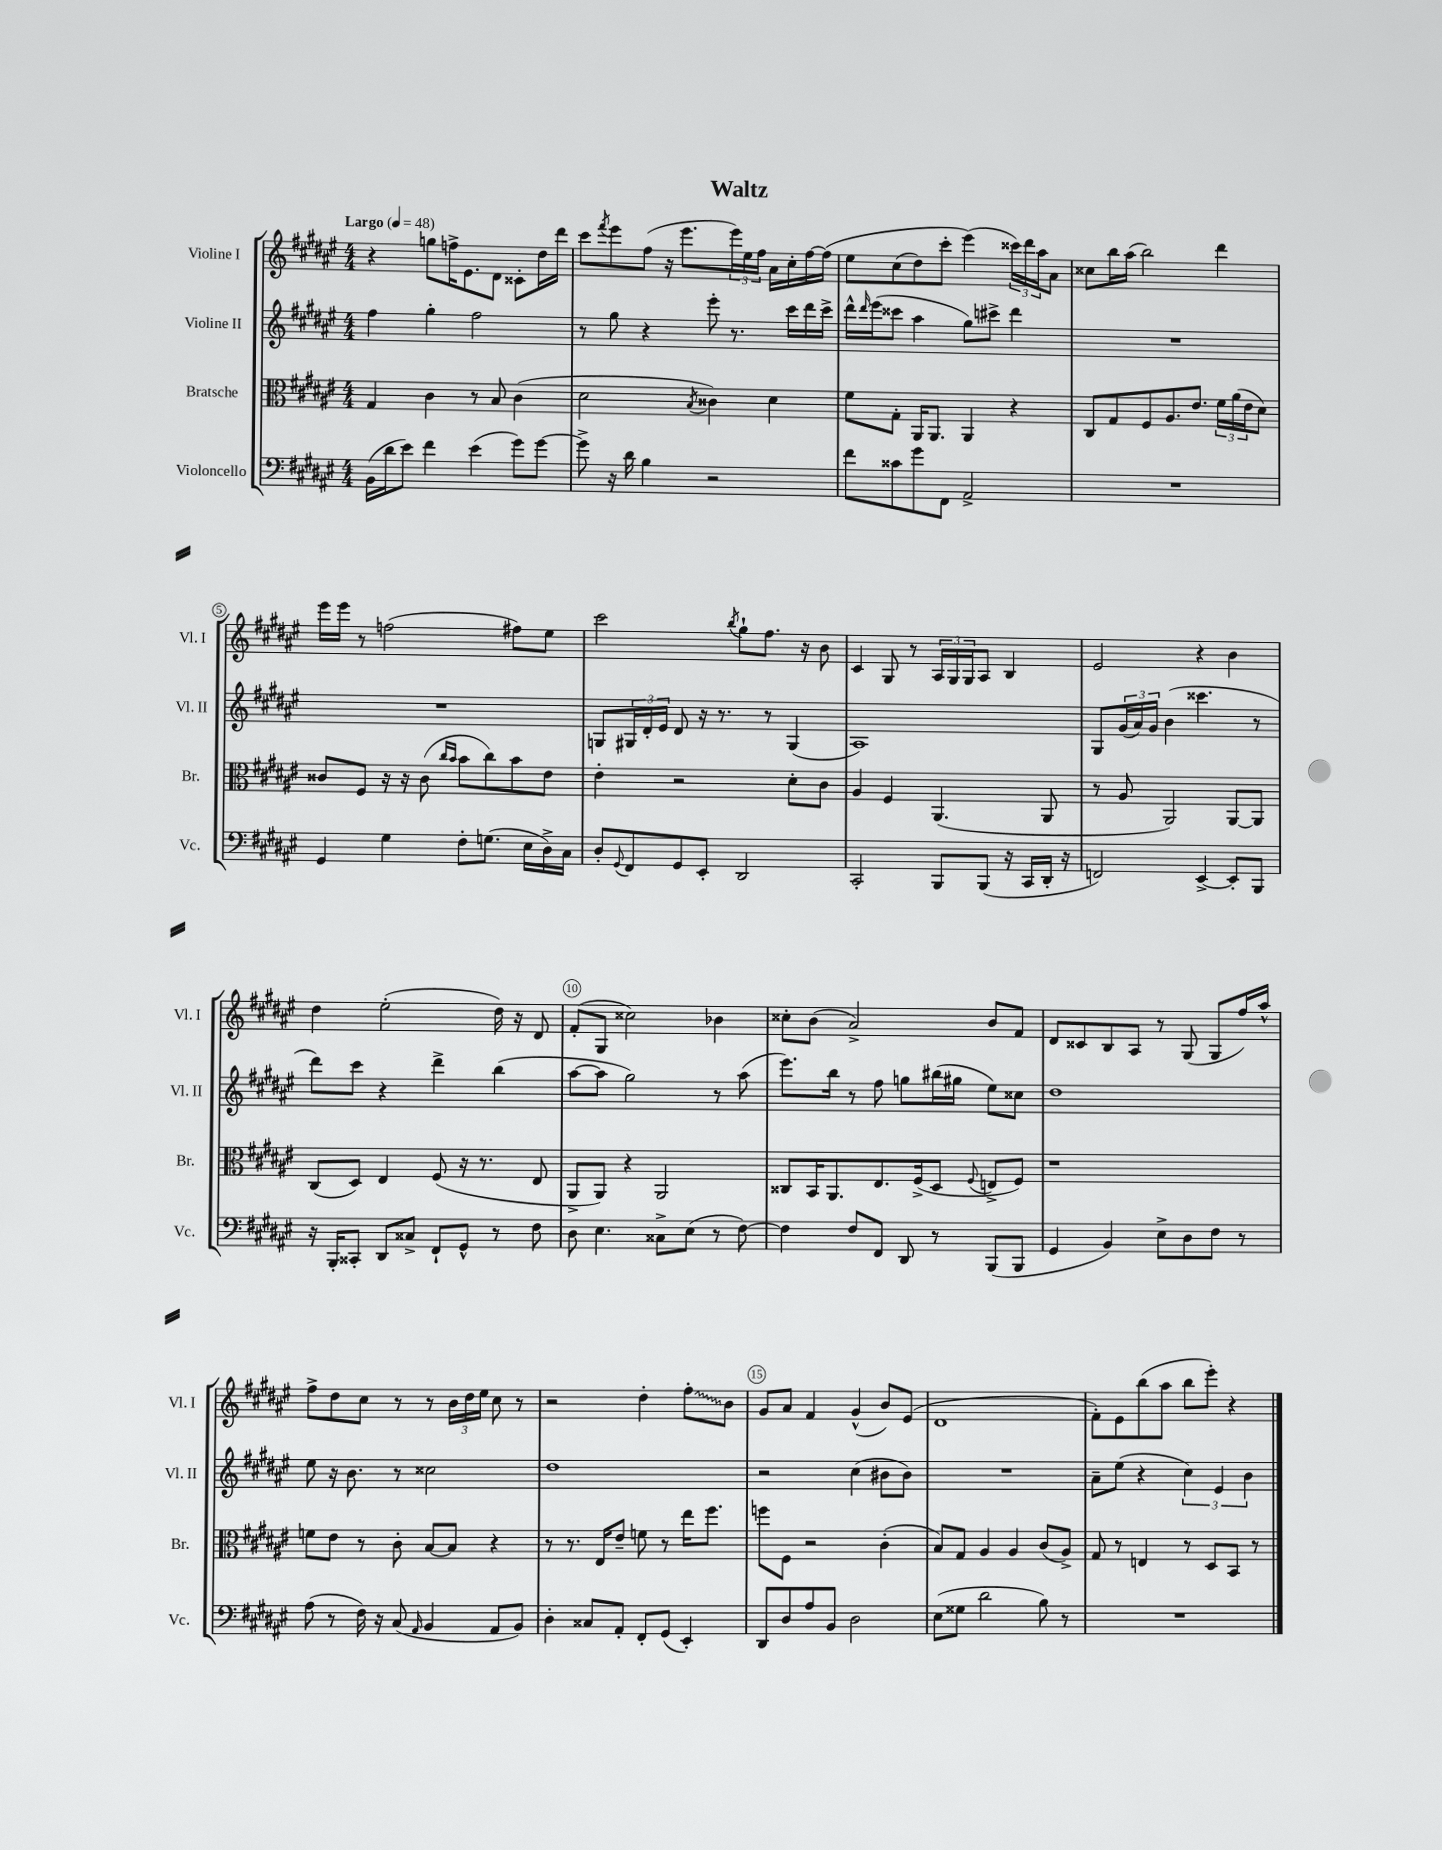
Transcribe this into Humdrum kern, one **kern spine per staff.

**kern	**kern	**kern	**kern
*staff4	*staff3	*staff2	*staff1
*clefF4	*clefC3	*clefG2	*clefG2
*k[f#c#g#d#a#e#]	*k[f#c#g#d#a#e#]	*k[f#c#g#d#a#e#]	*k[f#c#g#d#a#e#]
*M4/4	*M4/4	*M4/4	*M4/4
*MM48	*MM48	*MM48	*MM48
(16BB\LL	4G#/	4ff#\	4r
16d#\J	.	.	.
8e#\J)	.	.	.
4f#\	4c#\	4gg#'\	8gg\L
.	.	.	16ff^\K
.	.	.	8.e#\
(4e#\	8r	2ff#\	.
.	8B/	.	8d#\J
8g#\L)	(4c#\	.	8c##'\L
[8g#\J	.	.	16dd#\L
.	.	.	16ddd#\JJ
=	=	=	=
8g#^\]	2d#\	8r	8ccc#\L
.	.	.	8qfff#/
16r	.	8gg#\	8eee#\
16d#\	.	.	.
4B\	.	4r	(8ff#\J
.	.	.	16r
.	.	.	8.eee#\L
.	8qB/	.	.
2r	4c##\)	8eee#'\	.
.	.	8.r	24eee#\L)
.	.	.	24ee#\
.	.	.	24ff#\JJ
.	4d#\	.	16a#\LL
.	.	16ccc#\LL	16cc#'\
.	.	16ddd#\	[16ff#\
.	.	16ccc#^\JJ	&(16ff#\]JJ
=	=	=	=
8f#\L	8f#\L	16ddd#^^\LL	8ee#\L
.	.	16qqddd#/	.
.	.	(16eee#\J	.
8c##\	8G#'\J	8ccc##\J	(8cc#\
8g#\	16AA#/LK	4aa#\	8dd#\)
.	8.AA#/J	.	.
8FF#\J	.	.	8ccc#'\J
2AA#^/	4AA#/	8gg#\L)	(4eee#\&)
.	.	8ccc#^\J	.
.	4r	4ddd#\	24ccc##\LL)
.	.	.	24ddd#\
.	.	.	24aa#\J
.	.	.	8a#\J
=	=	=	=
1r	8C#/L	1r	8cc##\L
.	8G#/	.	16bb\L
.	.	.	(16aa#\JJ
.	8F#/	.	2bb\)
.	8.A#/	.	.
.	8.e#/J	.	.
.	24f#\LL	.	4ddd#\
.	(24a#\	.	.
.	24e#\J	.	.
.	8d#\J)	.	.
=	=	=	=
4GG#/	8c##/L	1r	16eee#\LL
.	.	.	16eee#\JJ
.	8F#/J	.	8r
4G#\	16r	.	(2ff\
.	16r	.	.
.	(8c##\	.	.
.	16qqcc#/LL	.	.
.	16qqb/JJ	.	.
8F#'\L	8b\L	.	.
(8.G\J	8cc#\)	.	.
.	8b\	.	8ff#\L)
16E#\LL	.	.	.
16D#^\)	8e#\J	.	8ee#\J
16C#\JJ	.	.	.
=	=	=	=
8D#'/L	4e#'\	8G/L	2ccc#\
8qqGG#/	.	.	.
8FF#/	.	24G#/L	.
.	.	24d#'/	.
.	.	24e#/JJ	.
8GG#/	2r	8d#/	.
8EE#'/J	.	16r	.
.	.	8.r	.
.	.	.	8qbb/
2DD#/	.	.	8gg#`\L
.	.	8r	8.ff#\J
.	8d#'\L	(4G#/	.
.	.	.	16r
.	8c#\J	.	8b\
=	=	=	=
2CC#'/	4A#/	1A#)	4c#/
.	4F#/	.	8G#/
.	.	.	8r
8BBB/L	(4.AA#/	.	24A#/LL
.	.	.	24G#/
.	.	.	24G#/J
(8BBB/J	.	.	8A#/J
16r	.	.	4B/
16CC#/LL	.	.	.
16DD#'/JJ	8AA#/	.	.
16r	.	.	.
=	=	=	=
2FF/)	8r	8G#/L	2e#/
.	8A#/	(24g#/L	.
.	.	24a#/)	.
.	.	24g#/JJ	.
.	2AA#/)	(4b\	.
[4EE#^/	.	4.ccc##\	4r
8EE#'/]L	[8AA#/L	.	4b\
8BBB/J	8AA#/]J	8r	.
=	=	=	=
16r	(8C#/L	8ddd#\L)	4dd#\
16BBB'/LK	.	.	.
8CC##'/J	8D#/J)	8ccc#\J	.
8DD#/L	4E#/	4r	(2ee#'\
8C##^/J	.	.	.
8FF#`/L	(8F#/	4ddd#^\	.
8GG#^^/J	16r	.	.
.	8.r	.	.
8r	.	(4bb\	16dd#\)
.	.	.	16r
8F#\	8E#/	.	8d#/
=	=	=	=
8D#\	8AA#^/L	[8aa#\L	(8f#'/L
4.E#\	8AA#/J)	8aa#\]J	8G#/J
.	4r	2gg#\)	2cc##\)
8C##^\L	2AA#/	.	.
(8E#\J	.	.	.
8r	.	8r	4b-\
[8F#\)	.	(8aa#\	.
=	=	=	=
4F#\]	8C##/L	8.eee#\L)	8cc##'\L
.	16BB/K	.	(8b\J
.	8.AA#/	16bb\Jk	.
8F#/L	.	8r	2a#^/)
8FF#/J	8.E#/	8ff#\	.
8DD#/	.	8gg\L	.
.	(16F#^/k	.	.
8r	8D#/J	(16bb#\L	.
.	.	16gg#\JJ	.
.	8qqF#/	.	.
(8BBB/L	8E^/L	8ee#\L)	8b/L
8BBB/J	8F#/J)	8cc##\J	8f#/J
=	=	=	=
4GG#/	1r	1dd#	8d#/L
.	.	.	8c##/
4BB/)	.	.	8B/
.	.	.	8A#/J
8E#^\L	.	.	8r
8D#\	.	.	(8G#/
8F#\J	.	.	8G#/L
8r	.	.	16ff#/L)
.	.	.	16aa#^^/JJ
=	=	=	=
(8A#\	8f\L	8ee#\	8ff#^\L
8r	8e#\J	16r	8dd#\
.	.	8.b\	.
16F#\)	8r	.	8cc#\J
16r	.	.	.
(8C#/	8c#'\	8r	8r
16qqAA#/	.	.	.
4BB/	[8B/L	2cc##\	8r
.	8B/]J	.	24b\LL
.	.	.	24dd#\
.	.	.	24ee#\JJ
8AA#/L	4r	.	8cc#\
8BB/J)	.	.	8r
=	=	=	=
4D#'\	8r	1dd#	2r
.	8.r	.	.
8C##/L	.	.	.
.	16E#/LK	.	.
8AA#'/J	8e#~/J	.	.
8FF#'/L	8f\	.	4dd#'\
(8GG#/J	8r	.	.
4EE#'/)	16ee#\LK	.	8ff#'\L
.	8.ff#\J	.	.
.	.	.	8b\J
=	=	=	=
8DD#/L	8ff\L	2r	8g#/L
8D#/	8F#\J	.	8a#/J
8A#/	2r	.	4f#/
8BB/J	.	.	.
2D#\	.	(4cc#\	(4g#^^/
.	(4c#'\	8b#\L	8b/L)
.	.	8b#\J)	(8e#/J
=	=	=	=
(8E#\L	8B/L)	1r	1d#
8G##\J	8G#/J	.	.
2d#\	4A#/	.	.
.	4A#/	.	.
8B\)	(8c#/L	.	.
8r	8A#^/J)	.	.
=	=	=	=
1r	8G#/	8a#~\L	8f#'\L)
.	8r	(8ee#\J	8e#\
.	4E/	4r	(8bb\
.	.	.	8aa#\J
.	8r	6cc#\)	8bb\L
.	8D#/L	.	8eee#'\J)
.	.	6e#/	.
.	8BB/J	.	4r
.	.	6b\	.
.	8r	.	.
==	==	==	==
*-	*-	*-	*-
